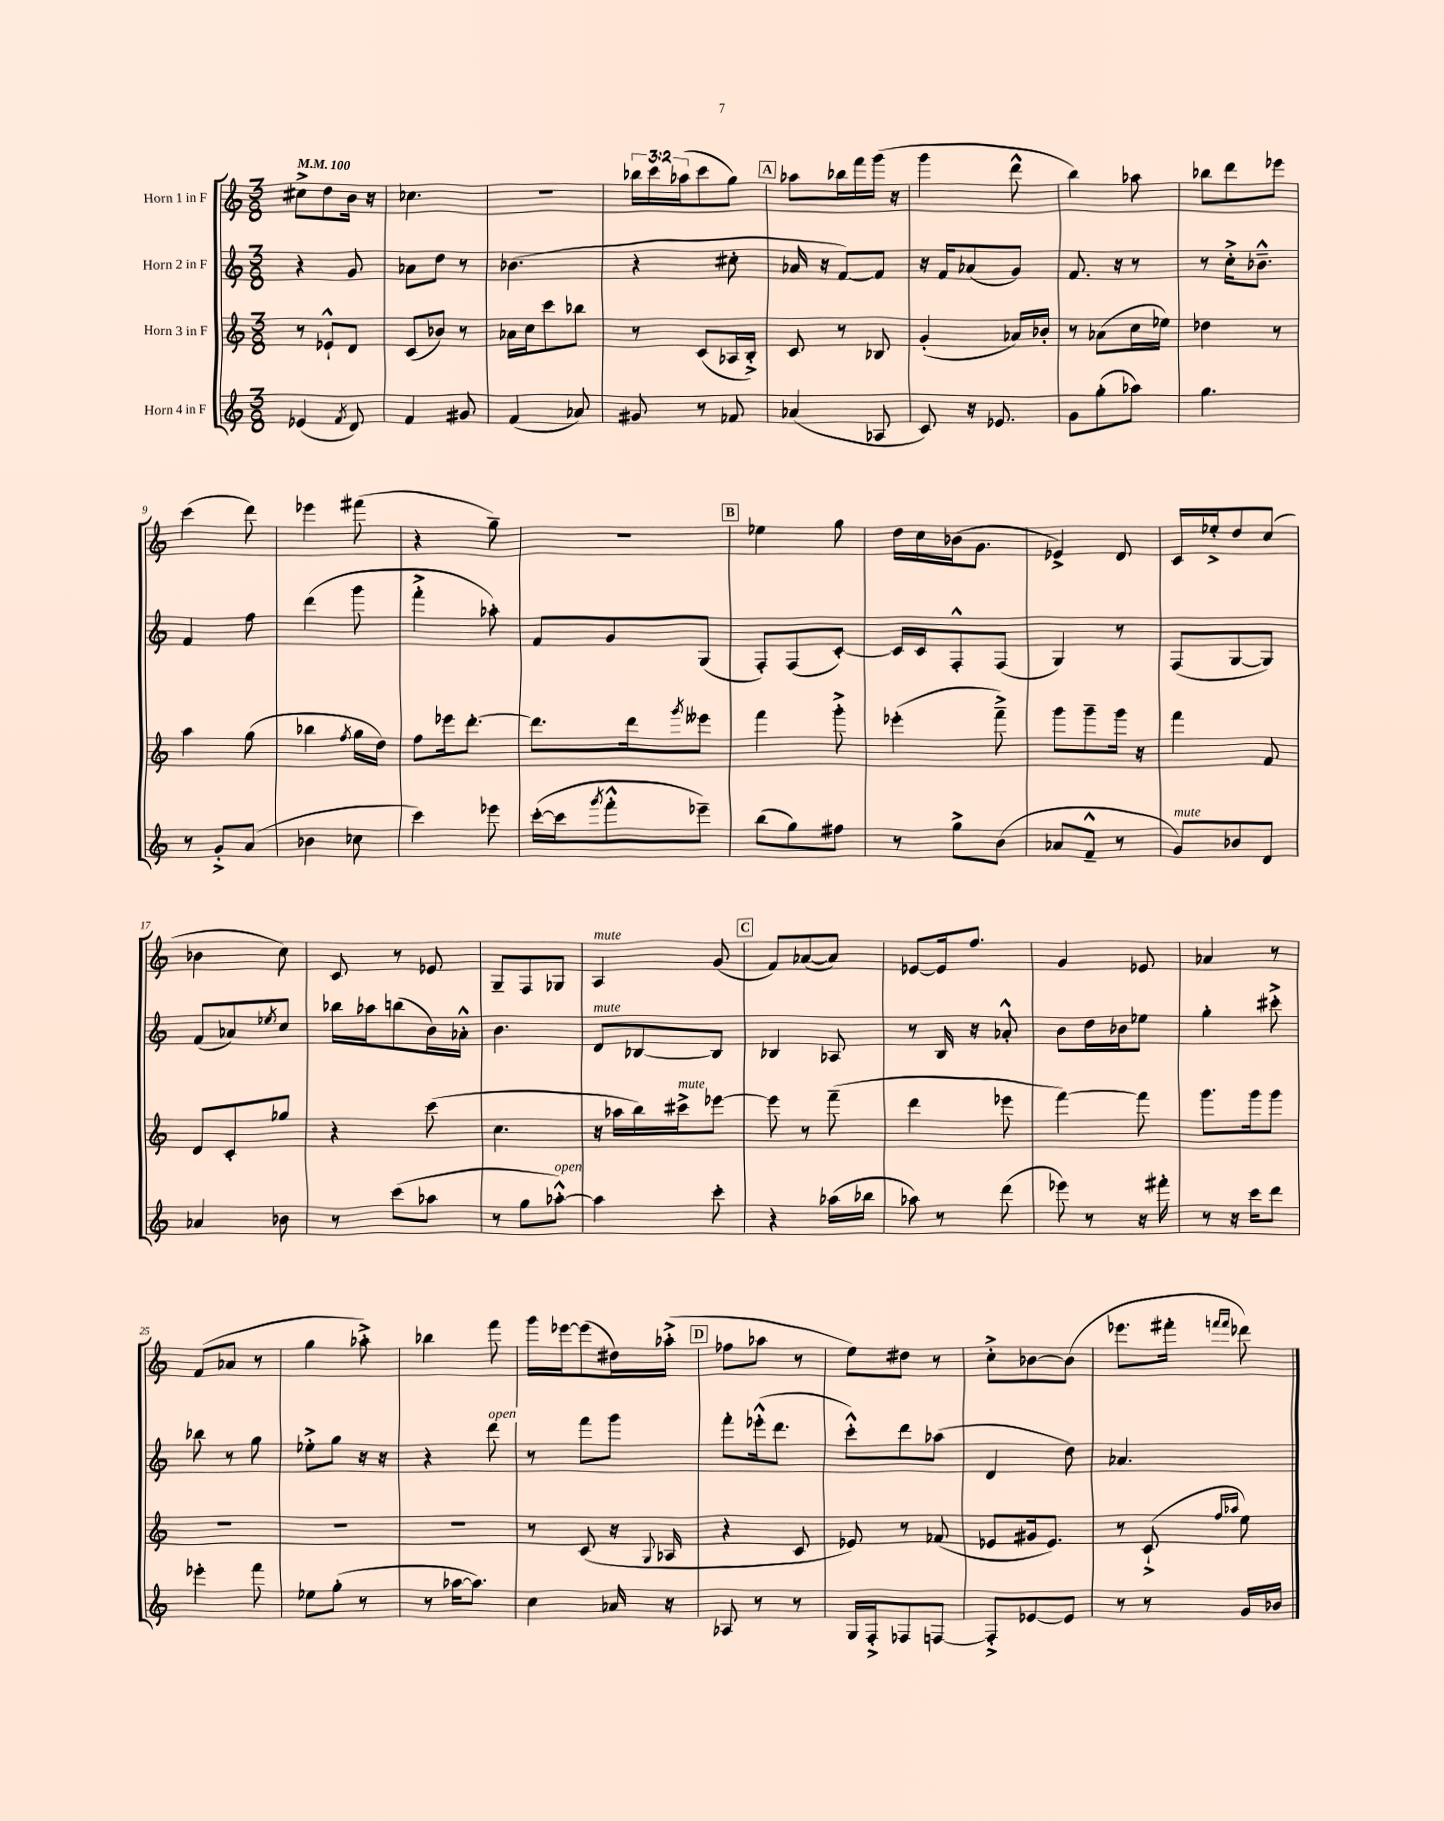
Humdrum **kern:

**kern	**kern	**kern	**kern
*staff4	*staff3	*staff2	*staff1
*clefG2	*clefG2	*clefG2	*clefG2
*k[]	*k[]	*k[]	*k[]
*M3/8	*M3/8	*M3/8	*M3/8
*MM100	*MM100	*MM100	*MM100
(4e-/	8r	4r	8cc#^\L
.	8e-`^^/L	.	8dd\
8qf/	.	.	.
8d/)	8d/J	8g/	16b\Jk
.	.	.	16r
=	=	=	=
4f/	(8c/L	8a-\L	4.cc-\
.	8b-/J)	8dd\J	.
8g#/	8r	8r	.
=	=	=	=
(4f/	16a-\LL	(4.b-\	4.r
.	16cc\J	.	.
.	8ccc\	.	.
8a-/)	8bb-\J	.	.
=	=	=	=
8g#/	8r	4r	24bb-\LL
.	.	.	24ccc\
.	.	.	(24aa-\J
8r	(8c/L	.	8ccc\
8f-/	16A-/L	8cc#'\	8gg\J)
.	16B'^/JJ)	.	.
=	=	=	=
(4a-/	8c/	16a-/	8aa-\L
.	.	16r	.
.	8r	[8f/L)	16bb-\L
.	.	.	16fff\
8A-/	8B-/	8f/]J	(16ggg\JJ
.	.	.	16r
=	=	=	=
8c/)	(4g'/	16r	4ggg\
.	.	16f/LK	.
16r	.	(8a-/	.
8.e-/	.	.	.
.	16a-/LL)	8g/J)	8ddd^^\
.	16b-'/JJ	.	.
=	=	=	=
8g\L	8r	8.f/	4bb\)
(8gg'\	(8a-\L	.	.
.	.	16r	.
8aa-\J)	16cc\L	8r	8aa-\
.	16ee-\JJ)	.	.
=	=	=	=
4.gg\	4dd-\	8r	8bb-\L
.	.	16cc'^\LK	8ddd\
.	.	8.b-~^^\J	.
.	8r	.	8eee-\J
=	=	=	=
8r	4aa\	4f/	(4ccc\
8g'^/L	.	.	.
(8a/J	(8gg\	8ff\	8ddd\)
=	=	=	=
4b-\	4bb-\	(4ddd\	4eee-\
.	8qff/	.	.
8cc-\	16gg\LL	8ggg\	(8fff#\
.	16dd\JJ)	.	.
=	=	=	=
4ccc\)	8ff\L	4fff'^\	4r
.	16eee-\k	.	.
.	[8.ddd'\J	.	.
8eee-\	.	8aa-'\)	8gg~\)
=	=	=	=
([16ccc'\LL	8.ddd\]L	8f/L	4.r
16ccc\]J	.	.	.
8qggg/	.	.	.
8fff'^^\	.	8g/	.
.	16ddd\k	.	.
.	8qggg/	.	.
8eee-~\J)	8eee--\J	(8G/J	.
=	=	=	=
(8bb\L	4fff\	8F'/L)	4ee-\
8gg\)	.	(8F/	.
8ff#\J	8ggg'^\	[8c'/J)	8gg\
=	=	=	=
8r	(4eee-'\	16c/]LL	16dd\LL
.	.	16c/J	16cc\
8gg^\L	.	8F'^^/	(16b-\J
.	.	.	8.g\J
(8b\J	8fff~^\)	(8F/J	.
=	=	=	=
8a-/L	8ggg\L	4G/)	4e-^/)
8f~^^/J	8ggg~\	.	.
8r	16ggg\Jk	8r	8d/
.	16r	.	.
=	=	=	=
8g/L)	4fff\	(8F/L	16c/LL
.	.	.	16ee-'^/J
8b-/	.	[8G/	8dd/
8d/J	8f/	8G/]J)	(8cc/J
=	=	=	=
4a-/	8d/L	(8f/L	4b-\
.	8c'/	8a-/)	.
.	.	8qee-/	.
8b-\	8gg-/J	8cc/J	8cc\)
=	=	=	=
8r	4r	16bb-\LL	8c/
.	.	16aa-\J	.
(8ccc\L	.	(8bb\	8r
8aa-\J	(8ccc\	16b\L)	8e-/
.	.	16a-'^^\JJ	.
=	=	=	=
8r	4.cc\	4.b\	8G~/L
8gg\L	.	.	8F/
[8aa-'^^\J)	.	.	8G-/J
=	=	=	=
4aa-\]	16r	8d/L	4A/
.	16aa-\LL	.	.
.	16bb\)	[8B-/	.
.	16ccc#^\J	.	.
8ccc'\	[8eee-\J	8B-/]J	(8g/
=	=	=	=
4r	8eee-\]	4B-/	8f/L)
.	8r	.	([8a-/
(16aa-\LL	(8fff~\	8A-/	8a-/]J)
16bb-\JJ	.	.	.
=	=	=	=
8aa-\)	4ddd\	8r	[8e-/L
8r	.	16B/	16e-/]k
.	.	16r	8.ff/J
(8ddd\	8eee-\	8a-'^^/	.
=	=	=	=
8eee-\)	[4fff\)	8b\L	4g/
8r	.	16dd\L	.
.	.	16b-\J	.
16r	8fff\]	8ee-\J	8e-/
16fff#'\	.	.	.
=	=	=	=
8r	8.ggg\L	4gg'\	4a-/
16r	.	.	.
16ccc\LK	16ggg\k	.	.
8ddd\J	8ggg\J	8ccc#'^\	8r
=	=	=	=
4eee-'\	4.r	8bb-\	(8f/L
.	.	8r	8a-/J
8fff\	.	8gg\	8r
=	=	=	=
8ee-\L	4.r	8ee-'^\L	4gg\
(8gg'\J	.	8gg\J	.
8r	.	16r	8aa-'^\)
.	.	16r	.
=	=	=	=
8r	4.r	4r	4bb-\
[16aa-\LK	.	.	.
8.aa-\]J)	.	.	.
.	.	8ddd\	8fff\
=	=	=	=
4cc\	8r	8r	16ggg\LL
.	.	.	[16eee-\J
.	(8c/	8fff\L	(8eee-\]
16a-/	16r	8ggg\J	16dd#\L)
.	8qqG/	.	.
16r	16A-/	.	(16aa-'^\JJ
=	=	=	=
8A-/	4r	8fff'\L	8ff-\L
8r	.	(16eee-'^^\k	8aa-\J
.	.	8.ddd\J	.
8r	8c/	.	8r
=	=	=	=
16G/LL	8e-/)	8ccc'^^\L)	8ee\L)
16F'^/J	.	.	.
8F-/	8r	8ddd\	8dd#\J
[8F/J	(8f-/	(8aa-\J	8r
=	=	=	=
8F'^/]L	8e-/L	4d/	8cc'^\L
[8e-/	16g#/k	.	[8b-\
.	8.e-/J)	.	.
8e-/]J	.	8dd\)	(8b-\]J
=	=	=	=
8r	8r	4.a-/	8.eee-\L
8r	(8c`^/	.	.
.	.	.	16fff#'\Jk
.	16qqff/LL	.	16qqfff/LL
.	16qqaa-/JJ	.	16qqfff/JJ
16g/LL	8ee\)	.	8ddd-\)
16b-/JJ	.	.	.
==	==	==	==
*-	*-	*-	*-
